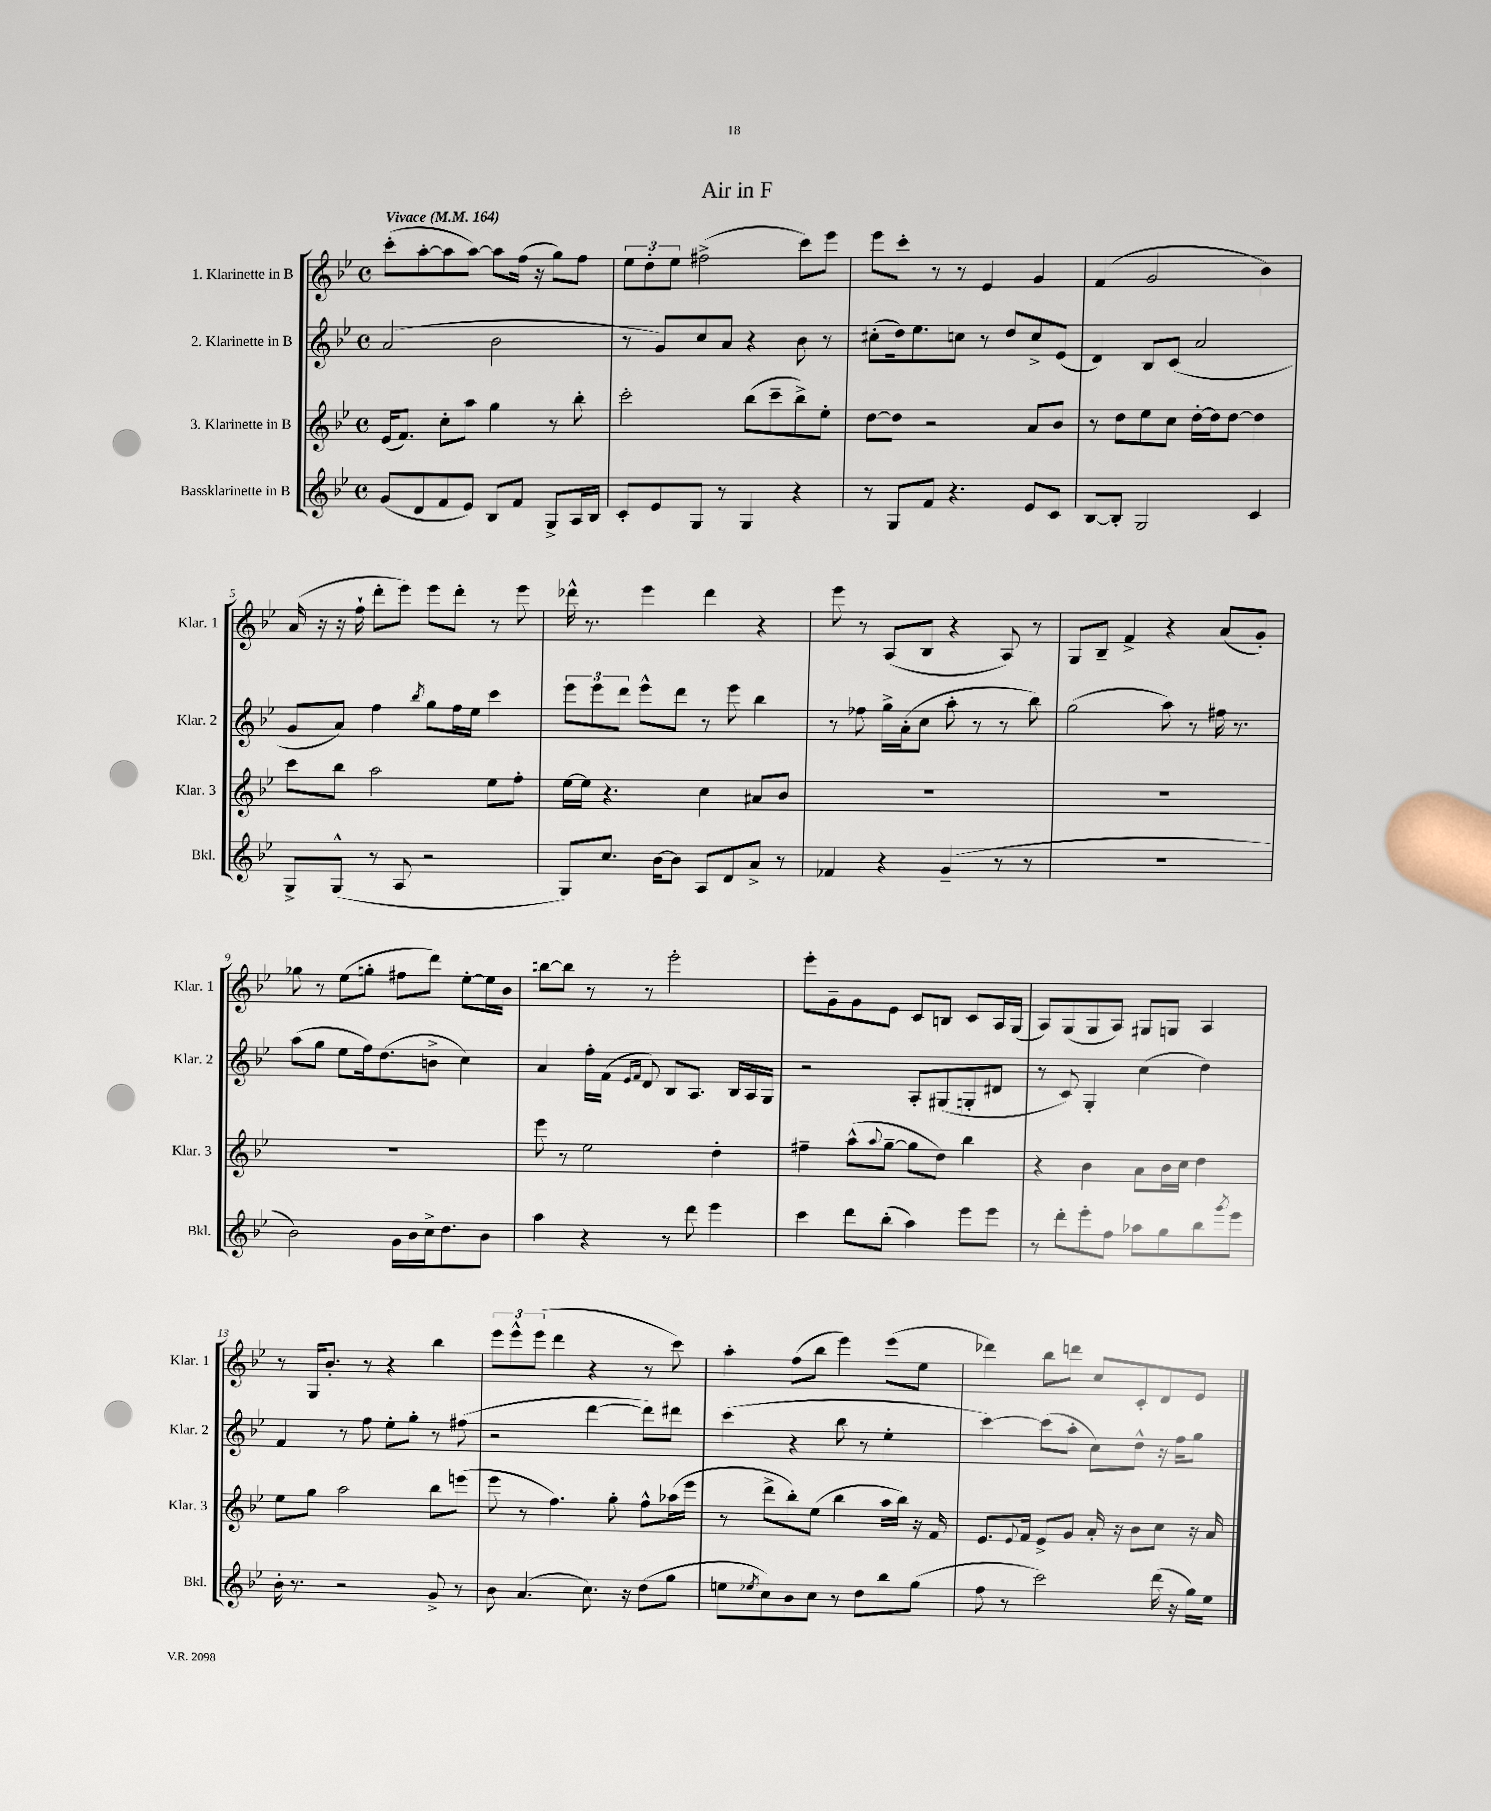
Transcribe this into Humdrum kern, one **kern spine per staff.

**kern	**kern	**kern	**kern
*staff4	*staff3	*staff2	*staff1
*clefG2	*clefG2	*clefG2	*clefG2
*k[b-e-]	*k[b-e-]	*k[b-e-]	*k[b-e-]
*M4/4	*M4/4	*M4/4	*M4/4
*met(c)	*met(c)	*met(c)	*met(c)
*MM164	*MM164	*MM164	*MM164
(8g/L	(16e-/LK	(2a/	(8ccc'\L
.	8.f/J)	.	.
8d/	.	.	[8aa'\
8f/	8cc'\L	.	8aa\]
8e-/J)	8aa\J	.	[8aa\J)
8B-/L	4gg\	2b-\	8aa\]L
8f/J	.	.	(16ff\Jk
.	.	.	16r
8G^/L	8r	.	8gg\L)
16A/L	8bb-'\	.	8ff\J
16B-/JJ	.	.	.
=	=	=	=
8c'/L	2ccc'\	8r	12ee-\L
.	.	.	12dd'\
8e-/	.	8g/L)	.
.	.	.	12ee-\J
8G/J	.	8cc/	(2ff#^\
8r	.	8a/J	.
4G/	(8bb-\L	4r	.
.	8ccc~\	.	.
4r	8bb-^\)	8b-\	8ccc\L)
.	8ee-'\J	8r	8eee-\J
=	=	=	=
8r	[8dd\L	(8cc#'\L	8eee-\L
8G/L	8dd\]J	16dd\k)	8ccc'\J
.	.	8.ee-\	.
8f/J	2r	.	8r
4.r	.	8cc\J	8r
.	.	8r	4e-/
.	.	8dd/L	.
8e-/L	8a/L	8cc^/	4g/
8c/J	8b-/J	(8e-/J	.
=	=	=	=
[8B-/L	8r	4d/)	(4f/
8B-'/]J	8dd\L	.	.
2G/	8ee-\	8B-/L	2g/
.	8cc\J	(8c/J	.
.	[16dd'\LL	2a/	.
.	16dd\]J	.	.
.	[8dd\J	.	.
4c/	4dd\]	.	4b-\)
=	=	=	=
8G^/L	8ccc\L	8g/L	(16a/
.	.	.	16r
(8G^^/J	8bb-\J	8a/J)	16r
.	.	.	16ff`\
8r	2aa\	4ff\	8ddd'\L
8A/	.	.	8eee-\J)
.	.	8qbb-/	.
2r	.	8gg\L	8eee-\L
.	.	16ff\L	8ddd'\J
.	.	16ee-\JJ	.
.	8ee-\L	4ccc\	8r
.	8ff'\J	.	8eee-\
=	=	=	=
8G/L)	[16ee-\LL	12eee-\L	16ddd-^^\
.	16ee-\]JJ	.	8.r
.	.	12eee-\	.
8.cc/J	4.r	.	.
.	.	12ddd\J	.
.	.	8eee-^^\L	4eee-\
[16b-\LK	.	.	.
8b-\]J	.	8ddd\J	.
8A/L	4cc\	8r	4ddd-\
8d/	.	8eee-\	.
8a^/J	8a#/L	4bb-\	4r
8r	8b-/J	.	.
=	=	=	=
4f-/	1r	8r	8eee-\
.	.	8ff-\	8r
4r	.	16gg^\LL	(8A/L
.	.	(16a'\J	.
.	.	8cc\J	8B-/J
(4g~/	.	8aa'\	4r
.	.	8r	.
8r	.	8r	8A/)
8r	.	8bb-\)	8r
=	=	=	=
1r	1r	(2gg\	8G/L
.	.	.	8B-~/J
.	.	.	4f^/
.	.	8aa\)	4r
.	.	8r	.
.	.	16ff#\	(8a/L
.	.	8.r	.
.	.	.	8g'/J)
=	=	=	=
2b-\)	1r	(8aa\L	8gg-\
.	.	8gg\J	8r
.	.	8ee-\L	(8ee-\L
.	.	16ff\k)	8gg'\J
.	.	(8.dd\	.
16g\LL	.	.	8ff#\L
16b-\	.	.	.
16cc^\J	.	8b^\J	8ddd\J)
8.dd\	.	.	.
.	.	4cc\)	[8ee-'\L
8b-\J	.	.	16ee-\]L
.	.	.	16b-\JJ
=	=	=	=
4aa\	8eee-\	4a/	[8bb\L
.	8r	.	8bb\]J
4r	2ee-\	16ff'\LL	8r
.	.	(16f\JJ	.
.	.	16qqe-/LL	.
.	.	16qqf/JJ	.
.	.	8d/)	8r
8r	.	8B-/L	2eee-'\
8ddd\	.	8.A/J	.
4eee-\	4dd'\	.	.
.	.	16B-/LL	.
.	.	16A/	.
.	.	16G/JJ	.
=	=	=	=
4ccc\	4ff#~\	2r	8eee-'\L
.	.	.	8g~\
8ddd\L	(8aa^^\L	.	8g\
.	8qqaa/	.	.
(8bb-'\J	[8gg~\J	.	8e-\J
4aa\)	8gg\]L	8A'/L	8c/L
.	8dd\J)	(8G#/	8B/J
8eee-\L	4bb-\	8G'/	8c/L
8eee-\J	.	8d#/J	16A/L
.	.	.	(16G/JJ
=	=	=	=
8r	4r	8r	8A/L)
8ddd'\L	.	8c/)	(8G/
8eee-'\	4b-\	4G'/	8G/
8ff\J	.	.	8A/J)
8aa-\L	8a\L	(4cc\	8G#/L
8gg\	16b-\L	.	8G/J
.	16cc\JJ	.	.
8bb-\	4dd\	4dd\)	4A/
8qggg/	.	.	.
8eee-\J	.	.	.
=	=	=	=
16b-'\	8ee-\L	4f/	8r
8.r	.	.	.
.	8gg\J	.	16G/LK
.	.	.	8.b-'/J
2r	2aa\	8r	.
.	.	8ff\	8r
.	.	8ee-'\L	4r
.	.	8gg'\J	.
8g^/	8bb-\L	8r	4bb-\
8r	(8eee\J	(8ff#\	.
=	=	=	=
8b-\	8eee-\	2r	12eee-\L
.	.	.	12eee-^^\
(4.a/	8r	.	.
.	.	.	(12eee-\J
.	4.ff\)	.	4ddd\
8.cc\)	.	[4ddd\	4r
.	8gg'\	.	.
16r	.	.	.
(8dd\L	8ff^^\L	8ddd\]L)	8r
8gg\J	(16aa-\L	8ddd#\J	8ccc\)
.	16eee-\JJ	.	.
=	=	=	=
8ee\L	8r	(4ccc\	4aa'\
8qee-/	.	.	.
8cc\)	8ddd^\L	.	.
8b-\	8bb-'\)	4r	(8ff\L
8cc\J	(8ee-\J	.	8bb-\J
8r	4bb-\	8bb-\	4eee-\)
8dd\L	.	8r	.
8bb-\	16aa\LL	4ee-'\	(8eee-\L
.	16bb-\JJ)	.	.
(8gg\J	16r	.	8ee-\J
.	16f/	.	.
=	=	=	=
8ff\	8.e-/L	[4ccc\)	4ddd-\)
8r	.	.	.
.	8qqe-/	.	.
.	16f/Jk	.	.
2ccc\)	8e-^/L	(8ccc\]L	8bb-\L
.	8g/J	8aa'\J	8ddd\J
.	16a'/	8cc\L)	8cc/L
.	16r	.	.
.	8b-\L	8dd^^\J	8c'/
(16ddd\	8cc\J	16r	8d/
16r	.	16ff\LK	.
16gg\LL)	16r	8gg\J	8e-/J
16ee-\JJ	16a/	.	.
==	==	==	==
*-	*-	*-	*-
